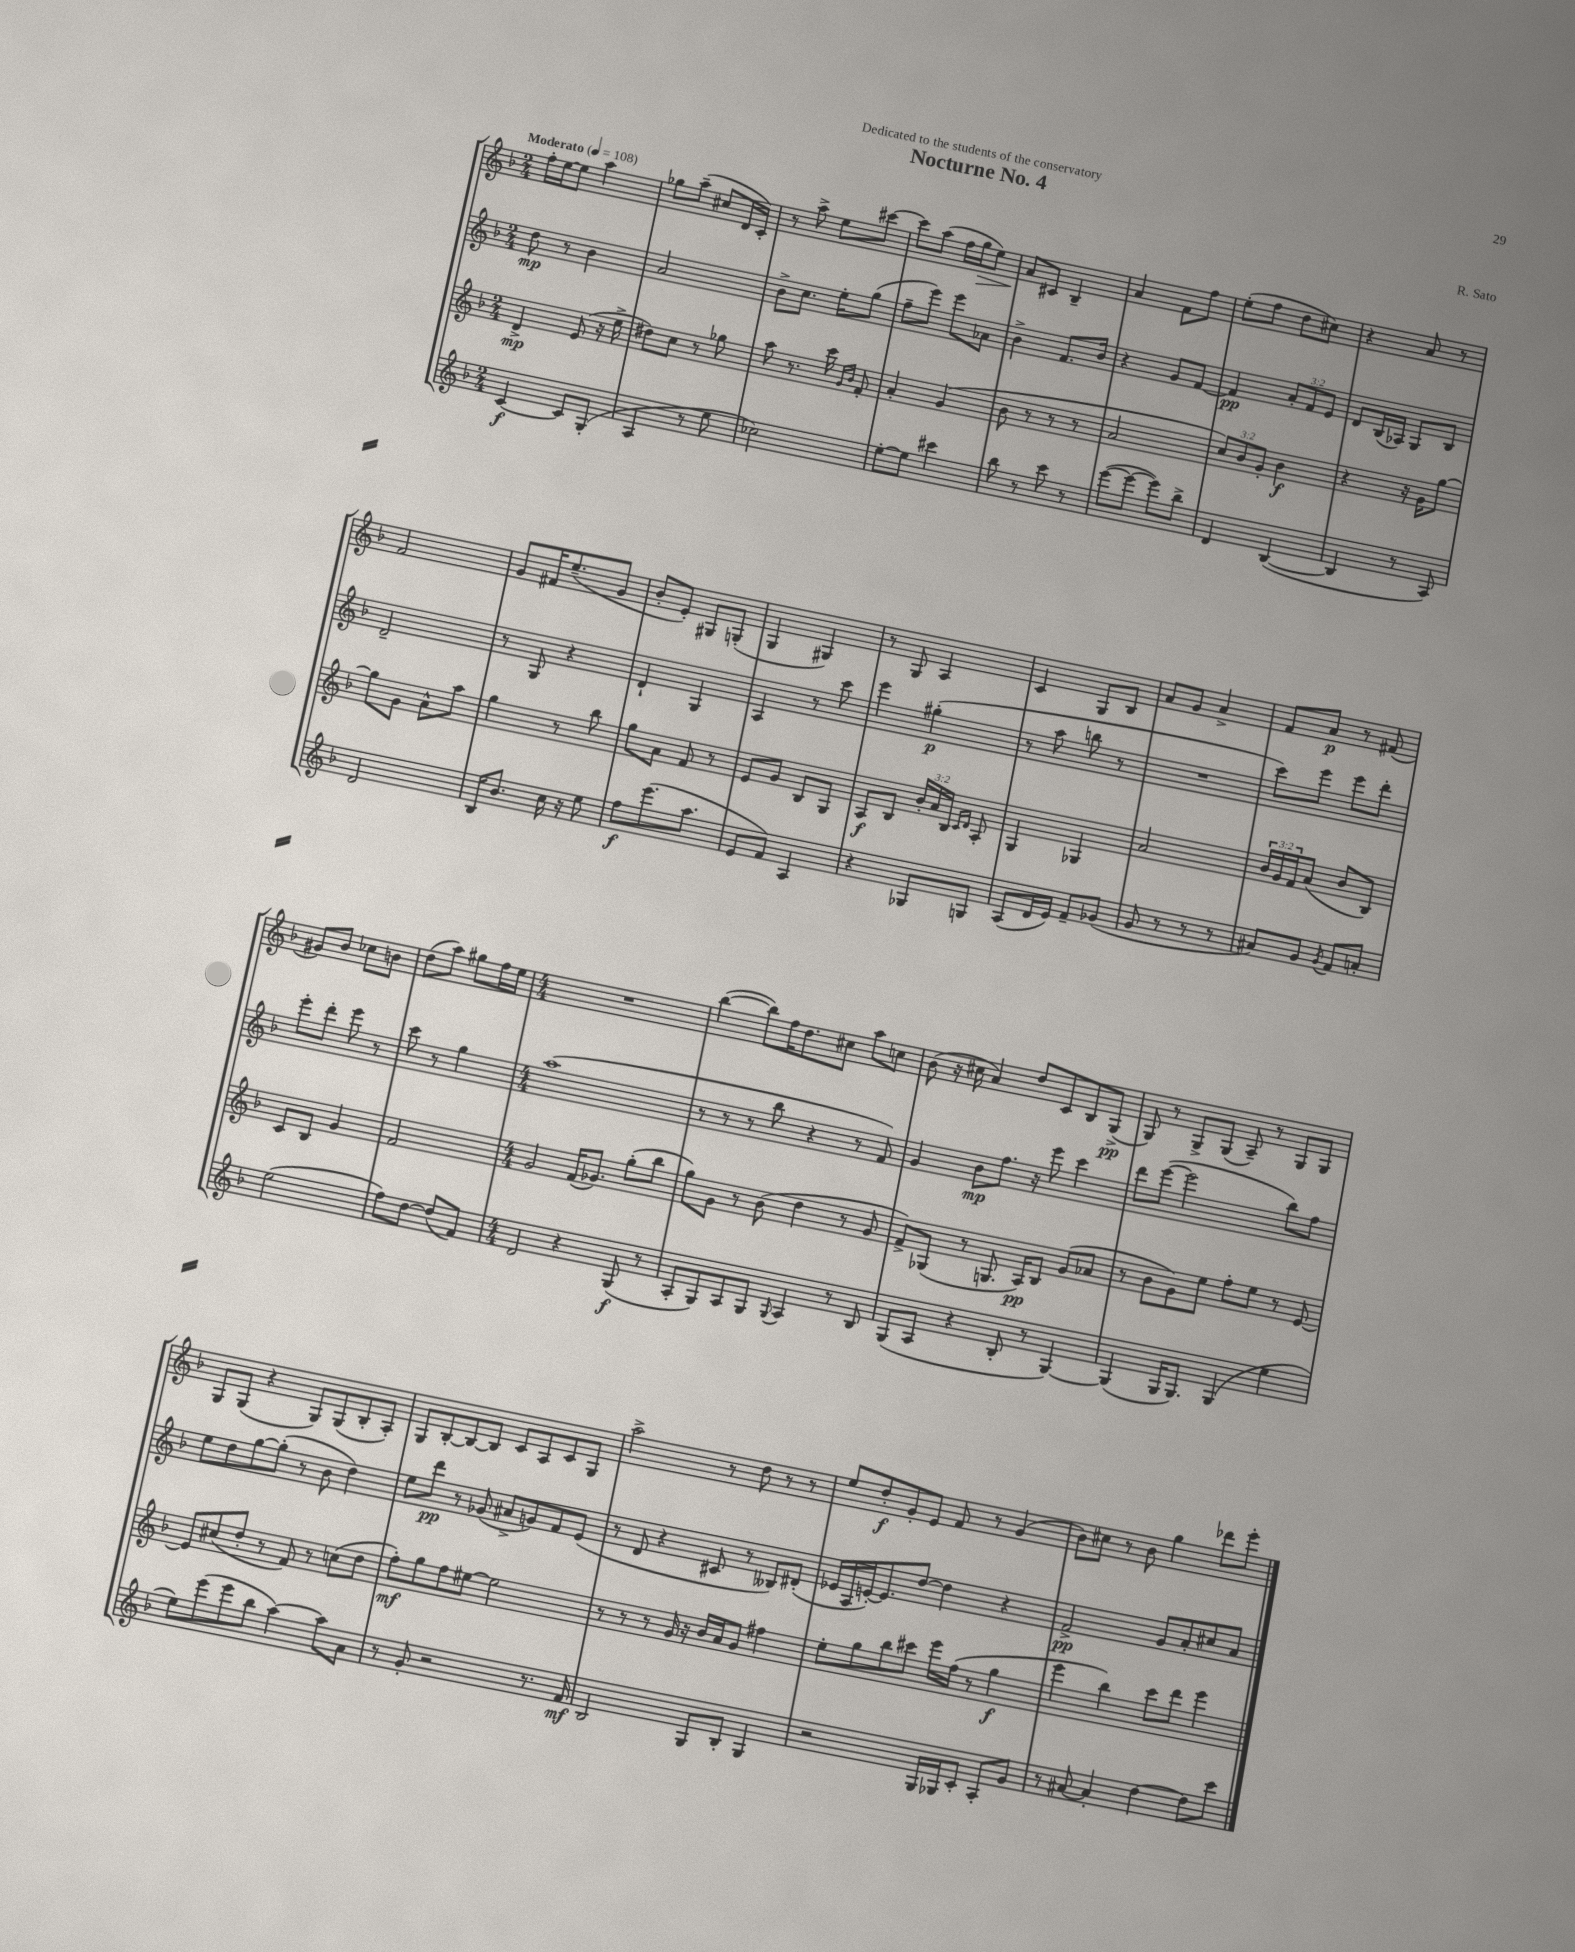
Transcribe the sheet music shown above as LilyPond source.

\header { title = "Nocturne No. 4" composer = "R. Sato" dedication = "Dedicated to the students of the conservatory" }
<<
\new StaffGroup <<
\new Staff = "s0" {
    \clef treble \key f \major \numericTimeSignature \time 2/4 \tempo "Moderato" 4 = 108
    f''16-. e''16~ e''8 a''4 |
    ges''8 a''8--( cis''8 d'16 c'16-.) |
    r8 a''8-> e''8 cis'''8~ |
    cis'''8 a''8( f''16 g''16\> e''8) |
    a'8\! cis'8 bes4-- |
    a'4 f'8 f''8 |
    e''8-.( f''8 d''8 cis''8) |
    r4 a'8 r8 |
    f'2 |
    g'8 fis'16 e''8.--( g'8 |
    bes'8-. e'8-.) gis8 g8-.( |
    g4 gis4) |
    r8 g8 a4 |
    c'4 g8 bes8 |
    a'8 g'8 a'4-> |
    f'8 a'8\p r8 fis'8( |
    gis'8) bes'8 ces''8 b'8 |
    d''8( a''8) gis''8 f''16 e''16 |
    \numericTimeSignature \time 4/4 R1 |
    bes''4~( bes''8) f''16 d''8. cis''8 a''8 c''8 |
    bes'8( r16 cis''16 a'4) d''8 c'8 bes8 g8->\pp( |
    g8) r8 g8-> g8( a8--) r8 g8 g8 |
    g8 g8( r4 g8) g8( bes8-. a8-.) |
    g8 bes8~-. bes8~ bes8 c'8 a8 c'8 g8 |
    a''2-> r8 d''8 r8 r8 |
    e''8 d''8-.\f g'8-. e'8 f'8 r8 g'4( |
    bes'8) cis''8 r8 bes'8 g''4 des'''8 e'''8-. \bar "|." |
}
\new Staff = "s1" {
    \clef treble \key f \major \numericTimeSignature \time 2/4 \override Staff.TupletNumber.text = #tuplet-number::calc-fraction-text
    d''8\mp r8 bes'4 |
    a'2 |
    bes'8-> c''8. e''16-. g''8( |
    f''8-- e'''8) e'''8 aes'8 |
    bes'4-> f'8. bes'16 |
    r4 g'8 f'8~ |
    f'4\pp \tuplet 3/2 { a'8-. f'8 e'8 } |
    d'8 bes16( aes16) g8 bes8 |
    d'2-- |
    r8 g8 r4 |
    d'4-! g4 |
    a4 r8 c'''8 |
    e'''4 gis''4-.\p( |
    r8 a''8 b''8 r8 |
    R2 |
    c'''8) e'''8 e'''8 d'''8-. |
    e'''8-. d'''8-. e'''8 r8 |
    c'''8 r8 g''4 |
    \numericTimeSignature \time 4/4 a''1( |
    r8 r8 r8 bes''8 r4 r8 f'8) |
    g'4 bes'8\mp f''8. r16 e'''8 c'''4 |
    d'''8 e'''8~( e'''2 bes''8) f''8 |
    e''8 d''8 g''8~ g''8-.( r8 bes'8 d''4) |
    e''8 d'''8\pp r8 ges'8( ais'8-> g'8) f'8 e'8( |
    r8 d'8 r4 cis'8 r8 beses8) dis'8-.( |
    ees'16 a16 e'16~-.) e'8. d''8~ d''4 r4 |
    f'2->\pp g'8 a'8-. cis''8 a'8 \bar "|." |
}
\new Staff = "s2" {
    \clef treble \key f \major \numericTimeSignature \time 2/4 \override Staff.TupletNumber.text = #tuplet-number::calc-fraction-text
    d'4->\mp e'8( r16 e''16-> |
    dis''8) c''8 r8 ges''8 |
    a''8 r8. c'''16 \grace { g'16 bes'16 } f'8-. |
    a'4-. g'4( |
    bes'8 r8 r8 r8 |
    a'2 |
    \tuplet 3/2 { c''8) bes'8 g'8-. } bes'4\f |
    r4 r16 g'16 g''8~ |
    g''8 g'8 a'8-^ a''8 |
    g''4 r8 bes''8 |
    g''8 a'8 f'8 r8 |
    e'8 g'8 bes8 g8 |
    a8\f bes8 \tuplet 3/2 { bes'16-. a'16 bes16 } \grace { c'16 d'16 } a8-. |
    g4 ges4 |
    a'2 |
    \tuplet 3/2 { bes'16 g'16 f'16 } a'8( bes'8 bes8) |
    c'8 bes8 g'4 |
    f'2 |
    \numericTimeSignature \time 4/4 g'2 f'16( ges'8.) g''8-.( bes''8 |
    g''8) g'8 r8 bes'8( d''4 r8 g'8 |
    f'8->) ges8( r8 g8. a16\pp) bes8 g'8( aes'8 |
    r8 bes'8 g'8) e''8 f''8-. e''8 r8 e'8~ |
    e'8 cis''8( d''8-. r8 f'8) r8 c''8( d''8 |
    f''8-.\mf) g''8 f''8 eis''8~ eis''2 |
    r8 r8 r8 g'16 r16 bes'16 a'16 g'8 fis''4 |
    e''8-. g''8 bes''8 cis'''8 e'''16 f''16( r8 g''4\f |
    e'''4 bes''4) c'''8 d'''8 e'''4 \bar "|." |
}
\new Staff = "s3" {
    \clef treble \key f \major \numericTimeSignature \time 2/4
    c'4~\f c'8 g8-.( |
    a4 r8 e''8 |
    ces''2) |
    e''8~-. e''8 cis'''4 |
    bes''8 r8 c'''8 r8 |
    e'''8~( e'''8~ e'''8) bes''8-> |
    d'4 bes4~( |
    bes4 r8 a8) |
    d'2 |
    bes16 bes'8. c''16 r16 e''8 |
    f''8\f e'''8.( a''8. |
    e'8 f'8) a4 |
    r4 ges8 g8 |
    a8( d'16 e'16) f'8-- ges'8( |
    g'8 r8 r8 r8 |
    ais'8) g'8 \acciaccatura { g'8 } f'8 a'8-. |
    e''2( |
    f''8) d''8~ d''8( f'8) |
    \numericTimeSignature \time 4/4 d'2 r4 g8\f( r8 |
    a8-. g8) a8 g8 \appoggiatura { g8 } a4 r8 bes8 |
    g8( a8 r4 bes8-. r8 g4~) |
    g4( g16 g8.) g4( e''4 |
    e''8) e'''8( e'''8 bes''8 a''4~) a''8 a'8 |
    r8 g'8-. r2 r8. f'16\mf |
    bes2 g8 bes8-. g4 |
    r2 g16 ges16 c'8-. a8-. g'8 |
    r8 ais'8~ ais'4-. d''4~ d''8 c'''8 \bar "|." |
}
>>
>>
\layout { \context { \Score \remove "Bar_number_engraver" } }
